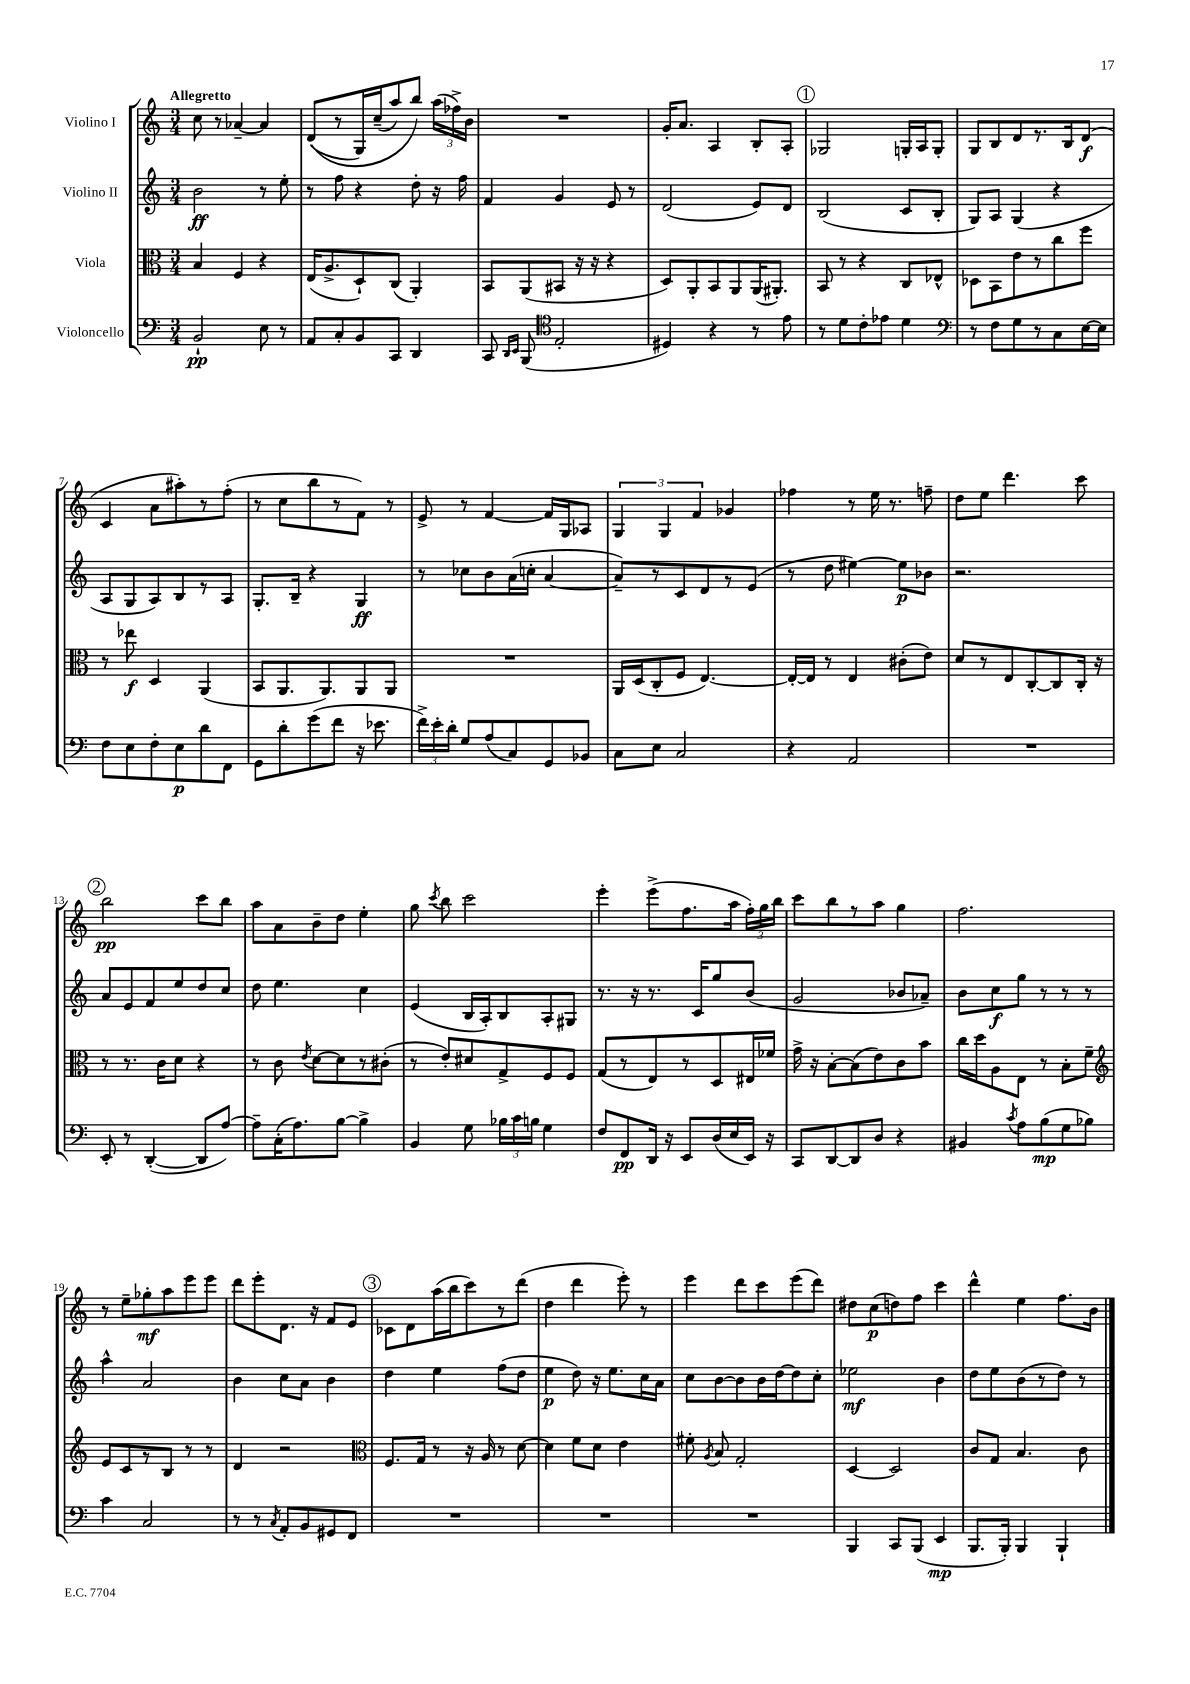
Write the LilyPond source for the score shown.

<<
\new StaffGroup <<
\new Staff = "s0" \with { instrumentName = "Violino I" } {
    \clef treble \key c \major \numericTimeSignature \time 3/4 \tempo "Allegretto"
    \autoBeamOff c''8 r8 aes'4~-- aes'4 |
    d'8[(\( r8 g16) c''16--( a''8) b''8]\) \tuplet 3/2 { a''16[( fes''16->) b'16] } |
    R2. |
    g'16[-. a'8.] a4 b8[-. a8]-. |
    \mark \markup { \circle "1" } ges2 g16[-. a16 g8]-. |
    g8[ b8 d'8 r8. b16 d'8]\f( |
    c'4 a'8[ ais''8-.) r8 f''8]-.( |
    r8 c''8[ b''8 r8 f'8]) r8 |
    e'8-> r8 f'4~ f'16[ g16 aes8] |
    \tuplet 3/2 { g4 g4 f'4 } ges'4 |
    fes''4 r8 e''16 r8. f''8-- |
    d''8[ e''8] d'''4. c'''8 |
    \mark \markup { \circle "2" } b''2\pp c'''8[ b''8] |
    a''8[ a'8 b'8-- d''8] e''4-. |
    g''8 \acciaccatura { c'''8 } b''8 c'''2 |
    e'''4-. e'''8[->( f''8. a''16] \tuplet 3/2 { f''16[-.) g''16 b''16] } |
    c'''8[ b''8 r8 a''8] g''4 |
    f''2. |
    r8 e''8[-- ges''8-.\mf a''8 e'''8 e'''8] |
    d'''8[ e'''8-. d'8.] r16 f'8[ e'8] |
    \mark \markup { \circle "3" } ces'8[ d'8 a''16( b''16 c'''8) r8 d'''8]( |
    d''4 d'''4 e'''8-.) r8 |
    e'''4 d'''8[ c'''8 e'''8( d'''8]) |
    dis''8[ c''8\p( d''8) f''8] c'''4 |
    d'''4-^ e''4 f''8.[ b'16] \bar "|." |
}
\new Staff = "s1" \with { instrumentName = "Violino II" } {
    \clef treble \key c \major \numericTimeSignature \time 3/4
    \autoBeamOff b'2\ff r8 e''8-. |
    r8 f''8 r4 d''8-. r16 f''16 |
    f'4 g'4 e'8 r8 |
    d'2( e'8[) d'8] |
    \mark \markup { \circle "1" } b2( c'8[ b8]-. |
    g8[) a8] g4( r4 |
    a8[ g8 a8) b8 r8 a8] |
    g8.[-. b16]-- r4 g4\ff |
    r8 ces''8[ b'8 a'16( c''16]-. a'4~ |
    a'8[--) r8 c'8 d'8 r8 e'8]( |
    r8 d''8 eis''4~) eis''8[\p bes'8] |
    r2. |
    \mark \markup { \circle "2" } a'8[ e'8 f'8 e''8 d''8 c''8] |
    d''8 e''4. c''4 |
    e'4( b16[ a16-.) b8 a8-. gis8] |
    r8. r16 r8. c'16[ g''8 b'8]( |
    g'2 bes'8[ aes'8]--) |
    b'8[ c''8\f g''8] r8 r8 r8 |
    a''4-^ a'2 |
    b'4 c''8[ a'8] b'4 |
    \mark \markup { \circle "3" } d''4 e''4 f''8[( d''8] |
    e''4\p d''8) r16 e''8.[ c''16 a'16] |
    c''8[ b'8~ b'8 b'16 d''16~ d''8 c''8]-. |
    ees''2\mf b'4 |
    d''8[ e''8 b'8( r8 d''8]) r8 \bar "|." |
}
\new Staff = "s2" \with { instrumentName = "Viola" } {
    \clef alto \key c \major \numericTimeSignature \time 3/4
    \autoBeamOff b4 f4 r4 |
    e16[( a8.-> d8-!) c8]( a,4-.) |
    b,8[ a,8( bis,8] r16 r16 r4 |
    d8[) a,8-. b,8 a,8 a,16( ais,8.]-.) |
    \mark \markup { \circle "1" } b,8 r8 r4 c8[ ees8]-^ |
    des8[ b,8 e'8 r8 c''8 f''8] |
    r8 ees''8\f d4 a,4( |
    b,8[ a,8. a,8.) a,8 a,8] |
    R2. |
    a,16[ d16( c8-. f8] e4.~) |
    e16[~-. e16] r8 e4 cis'8[-.( e'8]) |
    d'8[ r8 e8 c8~-. c8 c16]-. r16 |
    \mark \markup { \circle "2" } r8 r8. c'16[ d'8] r4 |
    r8 c'8 \acciaccatura { e'8 } d'8[~ d'8 r8 cis'8]-.( |
    r8 e'8[-.) dis'8 g8-> f8 f8] |
    g8[( r8 e8) r8 d8 eis16 fes'16] |
    g'16-> r16 b8[~-. b8( e'8) c'8 b'8] |
    c''16[ d''16 a8 e8] r8 b8[-. f'8]-- |
    \clef treble e'8[ c'8 r8 b8] r8 r8 |
    d'4 r2 |
    \mark \markup { \circle "3" } \clef alto f8.[ g16] r8 r16 a16 r8 d'8~ |
    d'4 f'8[ d'8] e'4 |
    fis'8-. \acciaccatura { a8 } b8 g2-. |
    d4~ d2 |
    c'8[ g8] b4. c'8 \bar "|." |
}
\new Staff = "s3" \with { instrumentName = "Violoncello" } {
    \clef bass \key c \major \numericTimeSignature \time 3/4
    \autoBeamOff b,2-!\pp e8 r8 |
    a,8[ c8-. b,8 c,8] d,4 |
    c,8 \grace { d,16[ e,16] } b,,8( \clef tenor e2-. |
    dis4) r4 r8 e'8 |
    \mark \markup { \circle "1" } r8 d'8[ c'8-. ees'8] d'4 |
    \clef bass r8 f8[ g8 r8 c8 e16~ e16] |
    f8[ e8 f8-. e8\p d'8 f,8] |
    g,8[ d'8-. g'8( f'8] r16 ees'8. |
    \tuplet 3/2 { f'16[->) e'16-. d'16]-. } g8[ a8( c8) g,8 bes,8] |
    c8[ e8] c2 |
    r4 a,2 |
    R2. |
    \mark \markup { \circle "2" } e,8-. r8 d,4~-.( d,8[ a8]~) |
    a8[-- c16-.( a8.) b8]~ b4-> |
    b,4 g8 \tuplet 3/2 { bes16[ c'16 b16] } g4 |
    f8[ f,8\pp d,16] r16 e,8[ d16( e16 e,16]) r16 |
    c,8[ d,8~ d,8 d8] r4 |
    bis,4 \acciaccatura { c'8 } a8[ b8\mp( g8 bes8]) |
    c'4 c2 |
    r8 r8 \acciaccatura { c8 } a,8[-. b,8 gis,8 f,8] |
    \mark \markup { \circle "3" } R2. |
    R2. |
    R2. |
    b,,4 c,8[ b,,8]( e,4\mp |
    b,,8.[ b,,16]-.) b,,4 b,,4-! \bar "|." |
}
>>
>>
